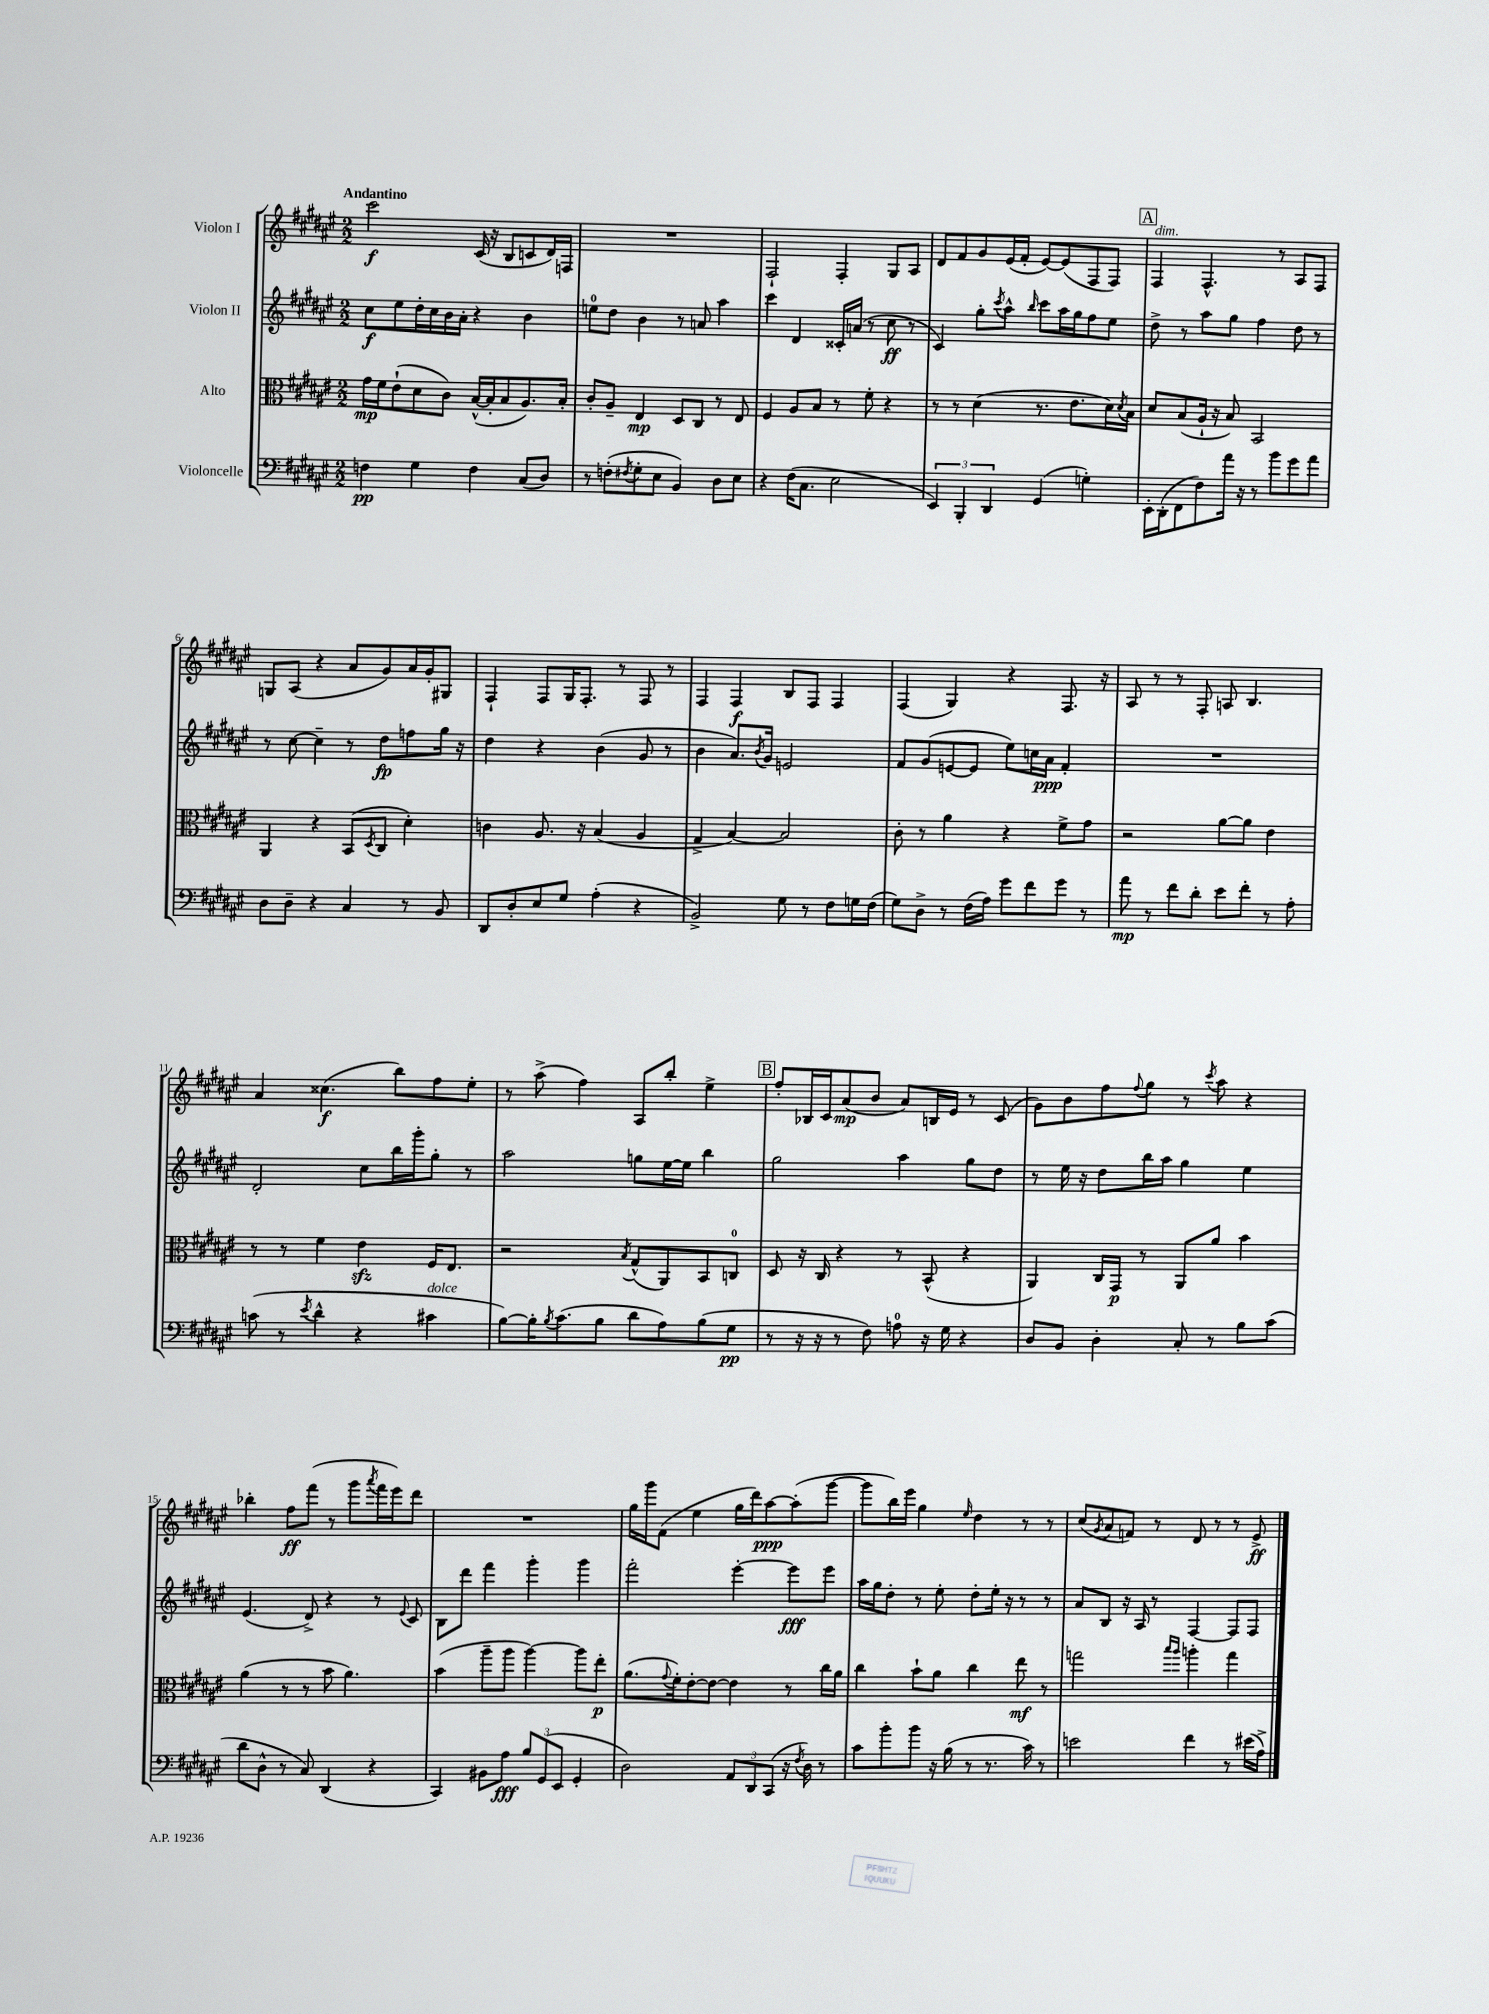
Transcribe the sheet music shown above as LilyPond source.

<<
\new StaffGroup <<
\new Staff = "s0" \with { instrumentName = "Violon I" } {
    \clef treble \key fis \major \numericTimeSignature \time 2/2 \tempo "Andantino"
    cis'''2\f cis'16( r16 b8 c'8 dis'16) f16 |
    R1 |
    fis2-! fis4-. gis8 ais8 |
    dis'8 fis'8 gis'8 eis'16( fis'16-. eis'8~) eis'8( fis8 fis8) |
    \mark \markup { \box "A" } fis4^\markup { \italic "dim." } fis4.-^ r8 ais8 fis8 |
    g8 ais8( r4 ais'8 gis'8) ais'16 gis'16-. gis8 |
    fis4-! fis8 gis16 fis8.-. r8 fis8 r8 |
    fis4 fis4\f b8 fis8 fis4 |
    fis4( gis4) r4 fis8. r16 |
    ais8 r8 r8 fis8-. a8 b4. |
    ais'4 cisis''4.\f( b''8) fis''8 eis''8-. |
    r8 ais''8->( fis''4) ais8 b''8-. eis''4-> |
    \mark \markup { \box "B" } fis''8-. bes16 cis'16 ais'8\mp( b'8 ais'8) b16 eis'16 r8 cis'8( |
    gis'8) b'8 fis''8 \appoggiatura { fis''8 } gis''8 r8 \acciaccatura { cis'''8 } ais''8 r4 |
    bes''4-. fis''8\ff fis'''8( r8 gis'''8 \acciaccatura { ais'''8 } fis'''16 eis'''16) dis'''8 |
    R1 |
    gis''16 gis'''16 fis'8( eis''4 gis''16 dis'''16) ais''8~\ppp ais''8-.( gis'''8~ |
    gis'''8 b''16) eis'''16 gis''4 \grace { eis''16 } dis''4 r8 r8 |
    cis''8( \acciaccatura { gis'8 } ais'8 f'8) r8 dis'8 r8 r8 eis'8->\ff \bar "|." |
}
\new Staff = "s1" \with { instrumentName = "Violon II" } {
    \clef treble \key fis \major \numericTimeSignature \time 2/2
    cis''8\f eis''8 dis''16-. cis''16 b'16 ais'16-. r4 b'4 |
    e''8-0 dis''8 b'4 r8 a'8 ais''4 |
    cis'''4 dis'4 cisis'16-. a'16( r8 cis''8\ff r8 |
    cis'4) gis''8-. \acciaccatura { cis'''8 } ais''8-^ \grace { b''16 } cis'''8 ais''16 gis''16 fis''8 eis''8 |
    \mark \markup { \box "A" } dis''8-> r8 ais''8 gis''8 fis''4 dis''8 r8 |
    r8 cis''8~ cis''4-- r8 dis''8\fp f''8 gis''16 r16 |
    dis''4 r4 b'4( gis'8 r8 |
    b'4 ais'8.) \acciaccatura { b'8 } gis'16 e'2 |
    fis'8 gis'8( e'8~ e'8 eis''8) c''16 ais'16\ppp fis'4-. |
    R1 |
    dis'2-. cis''8 b''16 gis'''16-. gis''8-. r8 |
    ais''2 g''8 eis''16~ eis''16 b''4 |
    \mark \markup { \box "B" } gis''2 ais''4 gis''8 dis''8 |
    r8 eis''16 r16 dis''8 b''16 ais''16 gis''4 eis''4 |
    eis'4.( dis'8->) r4 r8 \appoggiatura { eis'8 } cis'8 |
    b8 dis'''8 fis'''4 gis'''4-. gis'''4 |
    fis'''2-. eis'''4~-. eis'''8\fff eis'''8 |
    ais''16 gis''16 dis''8-. r8 eis''8-. dis''8-. eis''16-. r16 r8 r8 |
    ais'8 b8 r16 ais16 r8 fis4~ fis8 fis8 \bar "|." |
}
\new Staff = "s2" \with { instrumentName = "Alto" } {
    \clef alto \key fis \major \numericTimeSignature \time 2/2
    gis'16\mp fis'16 eis'8-!( dis'8 cis'8) b16~-^( b16-. b8 ais8.) b16-. |
    cis'8-. ais8-- eis4\mp dis8 cis8 r8 eis8 |
    fis4 ais8 b8 r8 fis'8-. r4 |
    r8 r8 dis'4( r8. eis'8. dis'16) \acciaccatura { dis'8 } b16 |
    \mark \markup { \box "A" } dis'8 b8( ais16-! r16 b8) b,2 |
    ais,4 r4 b,8( \acciaccatura { dis8 } cis8 dis'4-.) |
    c'4 ais8. r16 b4( ais4 |
    gis4-> b4~) b2 |
    cis'8-. r8 ais'4 r4 fis'8-> gis'8 |
    r2 ais'8~ ais'8 eis'4 |
    r8 r8 fis'4 eis'4\sfz fis16 eis8. |
    r2 \acciaccatura { b8 } gis8-^( ais,8) b,8 c8-0 |
    \mark \markup { \box "B" } dis8 r16 cis16 r4 r8 b,8-^( r4 |
    ais,4) cis16 gis,16\p r8 ais,8 ais'8 b'4 |
    ais'4( r8 r8 b'8 ais'4.) |
    b'4( ais''8-- ais''8 ais''4~) ais''8 eis''8-.\p |
    ais'8.( \appoggiatura { gis'8 } fis'16-.) eis'8~-. eis'8~ eis'4 r8 cis''16 ais'16 |
    cis''4 b'8-! ais'8 cis''4 eis''8\mf r8 |
    g''2 \grace { b''16 ais''16 } a''4-. g''4 \bar "|." |
}
\new Staff = "s3" \with { instrumentName = "Violoncelle" } {
    \clef bass \key fis \major \numericTimeSignature \time 2/2
    f4\pp gis4 f4 cis8( dis8) |
    r8 f8-.( \acciaccatura { fis8 } gis8-. eis8 b,4) dis8 eis8 |
    r4 fis16( cis8. eis2 |
    \tuplet 3/2 { eis,4) b,,4-. dis,4 } gis,4( g4-.) |
    \mark \markup { \box "A" } eis,16-. dis,16-.( fis,8 fis8) ais'16 r16 r8 b'8 gis'8 ais'8 |
    dis8 dis8-- r4 cis4 r8 b,8 |
    dis,8 dis8-. eis8 gis8 ais4-.( r4 |
    b,2->) gis8 r8 fis8 g16 fis16( |
    gis8) dis8-> r8 fis16( ais16) gis'8 fis'8 gis'8 r8 |
    ais'8\mp r8 fis'8 dis'8-. eis'8 fis'8-. r8 ais8-. |
    c'8( r8 \acciaccatura { eis'8 } dis'4-^ r4 cis'4^\markup { \italic "dolce" } |
    b8~) b16-. \acciaccatura { b8 } cis'8.( b8 dis'8 ais8) b8( gis8\pp |
    \mark \markup { \box "B" } r8 r16 r16 r8 fis8) a8-0 r16 gis16 r4 |
    dis8 b,8 dis4-. cis8-. r8 b8 cis'8( |
    dis'8 dis8-^ r8 cis8) dis,4( r4 |
    cis,4) bis,8 ais8\fff \tuplet 3/2 { b8 gis,8( eis,8 } gis,4-. |
    dis2) \tuplet 3/2 { ais,8 dis,8 cis,8( } r16 \acciaccatura { fis8 } dis16) r8 |
    cis'8 b'8-. b'8 r16 b16( r8 r8. cis'16) r8 |
    e'2 fis'4 r8 eis'16( ais16->) \bar "|." |
}
>>
>>
